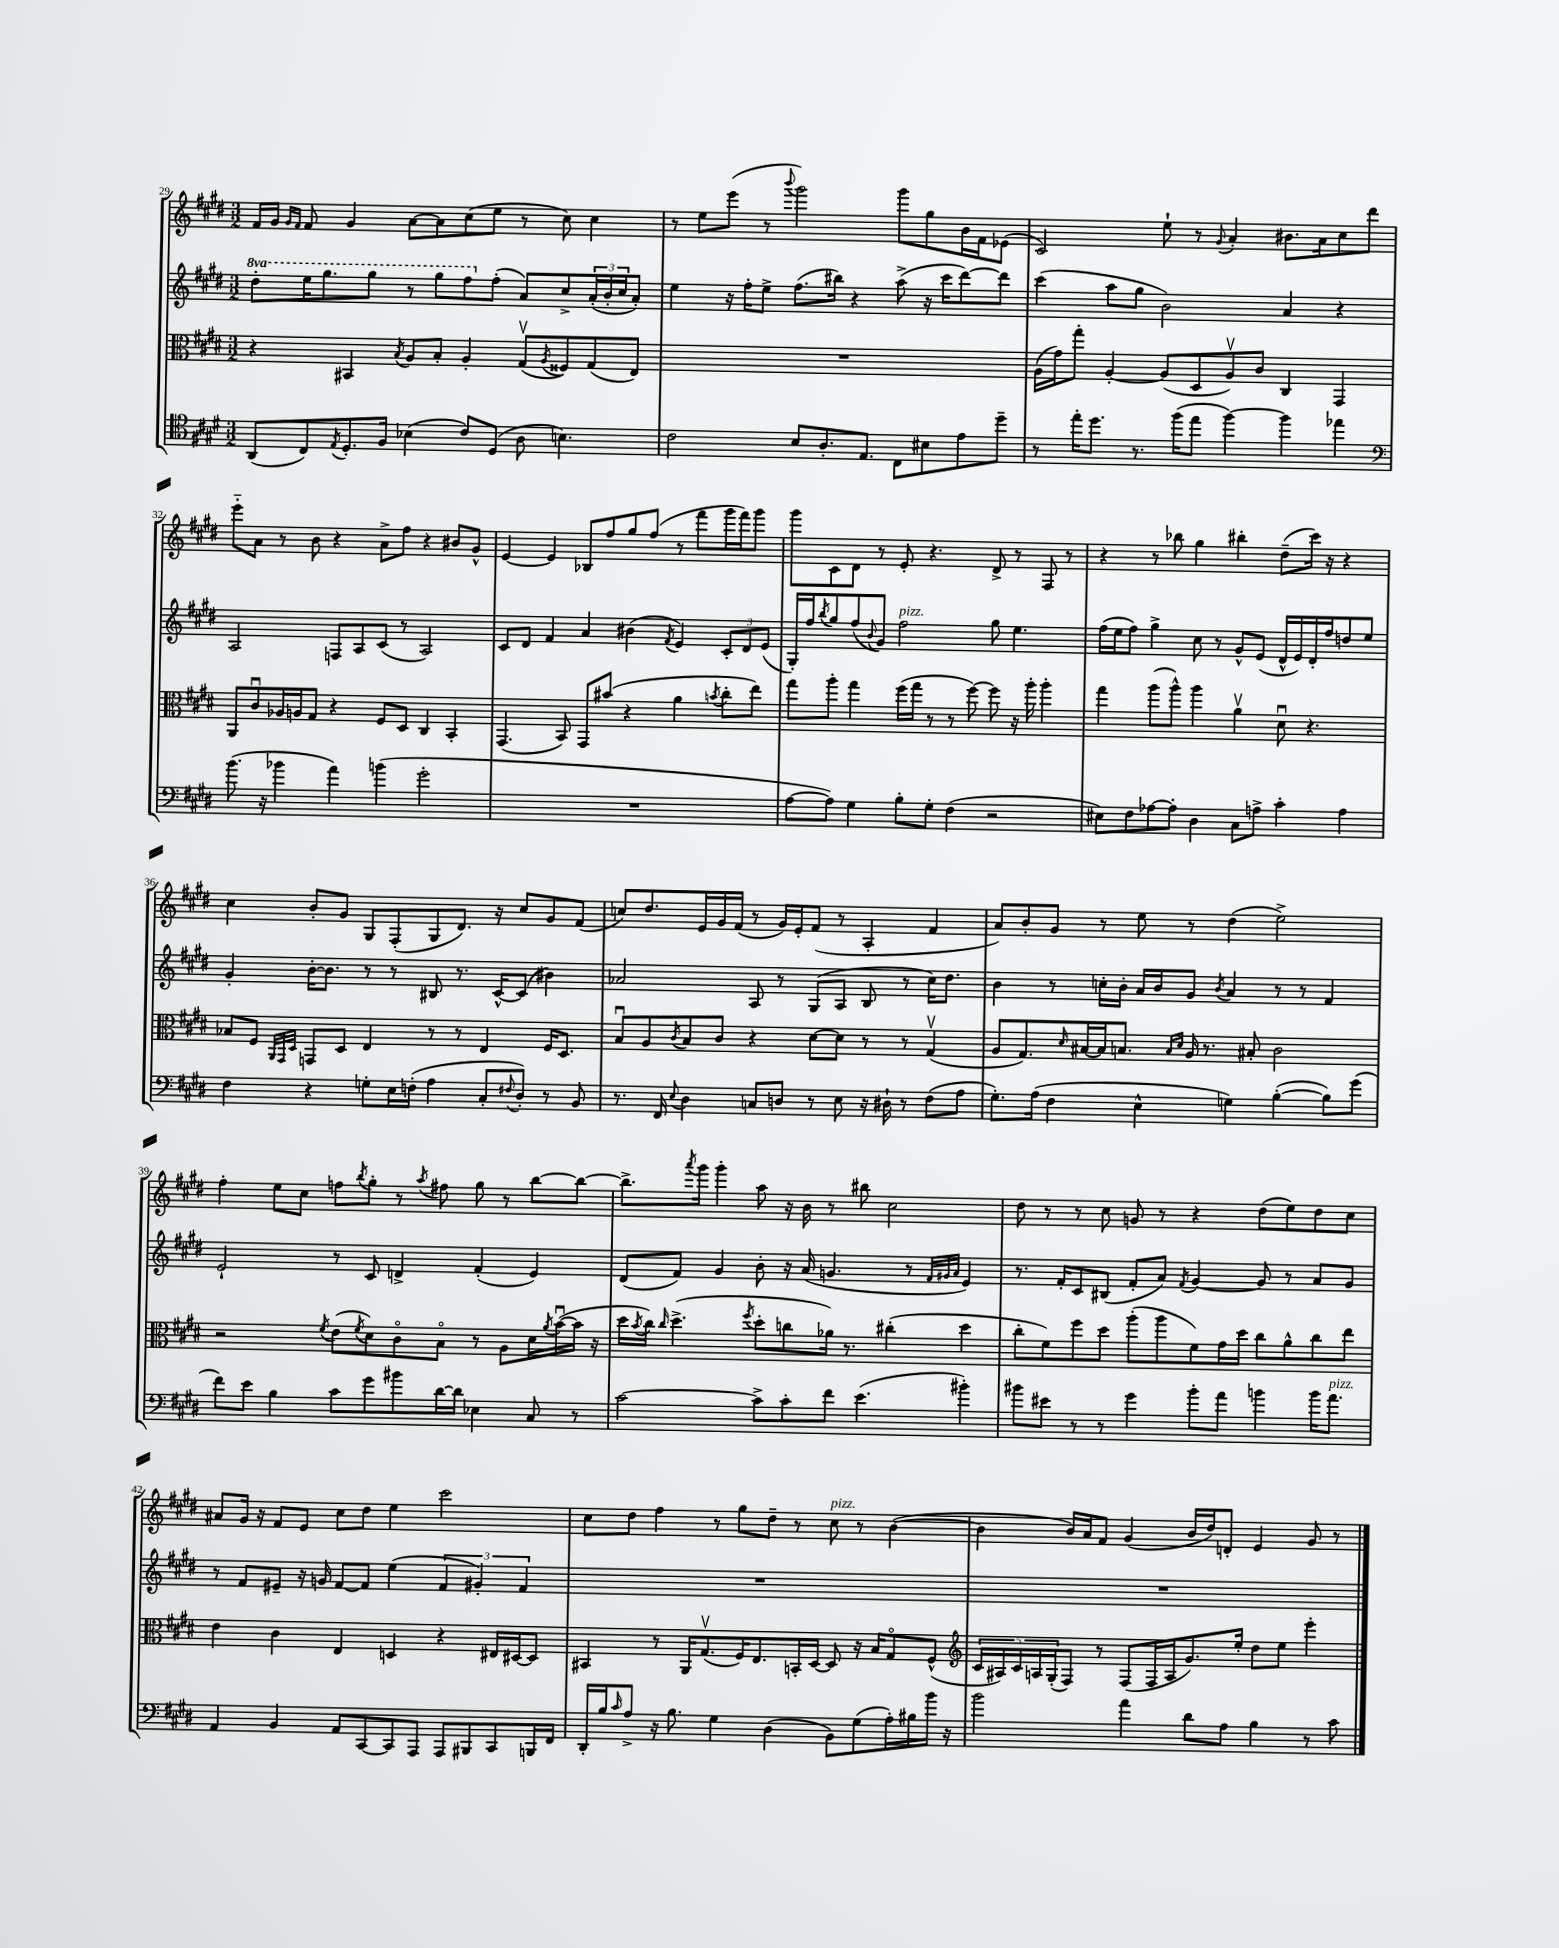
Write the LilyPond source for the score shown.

<<
\new StaffGroup <<
\new Staff = "s0" {
    \clef treble \key e \major \numericTimeSignature \time 3/2
    fis'16 gis'16 \grace { gis'16 fis'16 } fis'8 gis'4 a'8~ a'8 cis''8( e''8 r8 cis''8) cis''4 |
    r8 e''8 e'''8( r8 \appoggiatura { b'''8 } gis'''2) gis'''8 gis''8 b'16 fis'16 ees'8( |
    cis'2) e''8-! r8 \appoggiatura { gis'8 } a'4-. bis'8. a'16 cis''8 dis'''8 |
    e'''8-_ a'8 r8 b'8 r4 a'8-> fis''8 r4 bis'8 gis'8-^ |
    e'4~ e'4 bes8 fis''8 gis''8 fis''8( r8 fis'''8 gis'''16 fis'''16) gis'''8 |
    gis'''8 cis'8 dis'8 r8 e'8-. r4. dis'8-> r8 fis8 r8 |
    r4 r8 bes''8 gis''4 bis''4-. dis''8--( cis'''16) r16 r4 |
    cis''4 b'8-. gis'8 gis8 fis8-.( gis8 dis'8.) r16 cis''8 gis'8 fis'8( |
    c''8) dis''8. e'16 gis'16 fis'16( r8 gis'16) e'16-. fis'8( r8 a4-. fis'4 |
    a'8) b'8-. gis'8 r8 e''8 r8 dis''4( e''2->) |
    fis''4-. e''8 cis''8 f''8 \acciaccatura { b''8 } gis''8-. r8 \acciaccatura { a''8 } fis''8 gis''8 r8 b''8~ b''8~ |
    b''8.-> \acciaccatura { a'''8 } gis'''16 gis'''4-. a''8 r16 b'16 r8 bis''8 cis''2 |
    dis''8 r8 r8 cis''8 g'8 r8 r4 dis''8( e''8) dis''8 cis''8 |
    ais'8 gis'16 r16 fis'8 e'8 cis''8 dis''8 e''4 cis'''2 |
    cis''8 dis''8 fis''4 r8 gis''8 dis''8-- r8 cis''8^\markup { \italic "pizz." } r8 b'4~( |
    b'4 b'16) a'16 fis'8 gis'4( b'16 dis''16) d'8-. e'4 gis'8 r8 \bar "|." |
}
\new Staff = "s1" {
    \clef treble \key e \major \numericTimeSignature \time 3/2 \set Staff.ottavationMarkups = #ottavation-simple-ordinals
    \ottava #1 dis'''8-. e'''16 gis'''8. gis'''8 r8 gis'''8 fis'''8 \ottava #0 fis''8-.( a'8) cis''8-> \tuplet 3/2 { a'16-.( b'16-. cis''16 } a'8-.) |
    e''4 r16 fis''16-. e''8-> fis''8.( bis''16) r4 a''8->( r16 cis'''16 dis'''8~) dis'''8 |
    cis'''4( a''8 gis''8 b'2) a'4 r4 |
    a2 f8 a8 cis'8( r8 a2) |
    cis'8 dis'8 fis'4 a'4 bis'4( \acciaccatura { fis'8 } e'4) \tuplet 3/2 { cis'8-. dis'8 e'8( } |
    gis16-.) fis''16 \acciaccatura { b''8 } gis''8 fis''8( \appoggiatura { b'8 } gis'8) fis''2^\markup { \italic "pizz." } gis''8 e''4. |
    fis''16( e''16 fis''8) gis''4-> cis''8 r8 gis'8-^ e'8( dis'16-^ e'16) dis'16-. fis''16 d''8 e''8 |
    gis'4-. b'16~-. b'8. r8 r8 bis8 r8. cis'16~-^ cis'8( bis'4) |
    aes'2 a8 r8 gis8( a8 b8 r8 cis''16) dis''8. |
    b'4 r8 c''16-. b'16-. a'16 b'16 gis'8 \acciaccatura { b'8 } a'4 r8 r8 fis'4 |
    e'2-! r8 cis'8 d'4-> fis'4-.( e'4) |
    dis'8( fis'8) gis'4 b'8-. r16 a'16( g'4. r8 \grace { fis'32 gis'32 a'32 } e'4) |
    r8. fis'16-. cis'8 bis8( fis'8-. a'8) \acciaccatura { fis'8 } gis'4~ gis'8 r8 a'8 gis'8 |
    r8 fis'8 eis'8-- r16 g'16 fis'8~ fis'8 e''4( \tuplet 3/2 { fis'4 gis'4-.) fis'4 } |
    R1. |
    R1. \bar "|." |
}
\new Staff = "s2" {
    \clef alto \key e \major \numericTimeSignature \time 3/2
    r4 bis,4 \acciaccatura { b8 } a8 b8-. a4-. gis8\upbow( \acciaccatura { a8 } fisis8) gis8( e8) |
    R1. |
    a16( gis'16) gis''8-. a4~-. a8( dis8 a8\upbow) cis'8 cis4 gis,4 |
    a,8 cis'8\downbow aes16 a16 gis8 r4 fis8 dis8 cis4 b,4-. |
    gis,4.( b,8) gis,8 bis'8( r4 a'4 \acciaccatura { b'8 } cis''8-. e''8) |
    gis''8 a''8-. gis''4 fis''16( gis''16 r8 r8 fis''8~) fis''8 r16 a''16-. a''4-. |
    gis''4 a''8( a''8-^) a''4 a'4\upbow dis'8\downbow r4. |
    bes8 fis8 \grace { a,32 gis,32 dis32 } g,8 dis8 e4 r8 r8 e4 fis16 dis8. |
    b8\downbow a8 \acciaccatura { cis'8 } b8 cis'8 r4 dis'8~ dis'8 r8 r8 gis4\upbow( |
    a8 gis8.) \grace { dis'16 } bis16~ bis16 b8. \grace { b16 dis'16 } a16 r8. bis8-. cis'2 |
    r2 \acciaccatura { fis'8 } e'8( \acciaccatura { fis'8 } dis'8) cis'8\flageolet b8\flageolet r8 a8 dis'16 \acciaccatura { a'8 } b'16~\downbow( b'16 r16 |
    dis''16 \acciaccatura { b'8 } cis''16) \grace { cis''16 } dis''4.->( \acciaccatura { fis''8 } dis''8-. c''8 aes'16) r8. cis''4-.( dis''4 |
    cis''8-. fis'8) fis''8 dis''8 a''8-.( a''8 fis'8) gis'16 dis''16 cis''8 a'8-^ cis''8 e''8 |
    e'4 cis'4 e4 d4 r4 eis16 dis16~ dis8 |
    bis,4 r8 a,16 gis8.\upbow( fis16) e8. b,16-. dis16~ dis8 r16 b16 gis8\flageolet fis8-^( |
    \clef treble \tuplet 5/4 { cis'16 ais16) cis'16 a16 gis16-.( } fis8) r8 fis8( fis16 a16 gis'8.) e''16-. dis''8 e''8 e'''4-. \bar "|." |
}
\new Staff = "s3" {
    \clef tenor \key e \major \numericTimeSignature \time 3/2
    a,8( cis8) \acciaccatura { e8 } dis8.-. fis16 bes4( cis'8) dis8( a8 b4.) |
    cis'2 b8 a8.-. e8. cis8 bis8 e'8 dis''8-- |
    r8 e''16-. dis''8. r8. fis''16( e''8 fis''4~) fis''4 ees''4 |
    \clef bass b'8.( r16 bes'4 a'4) b'4( gis'2-. |
    R1. |
    a8~ a8) gis4 b8-. gis8-. fis4( r2 |
    eis8) fis8 aes8~ aes8-. dis4 cis8 a8-> cis'4-. a4 |
    fis4 r4 g8-. e16 f16-.( a4 cis8-. \appoggiatura { fis8 } dis8-.) r8 b,8 |
    r8. fis,16 \appoggiatura { e8 } dis4 c8 d8 r8 e8 r16 dis16-! r8 fis8( a8 |
    gis8.-.) a16( fis4 e4-^ g4) b4~-.( b8) gis'8( |
    fis'8) e'8 b4 cis'8 gis'8 bis'8 dis'16~ dis'16 ees4 cis8 r8 |
    cis'2~ cis'8-> cis'8-. fis'8 e'4.( bis'4-.) |
    bis'8 eis'8 r8 r8 gis'4 bis'8-. a'8 b'4 b'16 a'8.^\markup { \italic "pizz." } |
    a,4 b,4 a,8 cis,8~ cis,8 a,,8 a,,8 bis,,8 cis,8 b,,16 fis,16 |
    dis,16-. b16 \grace { cis'16 } a8-> r16 b8. gis4 dis4( b,8) gis8( a16-.) bis16 b'16 r16 |
    b'2 a'4 dis'8 a8 b4 r8 cis'8 \bar "|." |
}
>>
>>
\layout { \context { \Score currentBarNumber = #29 } }
